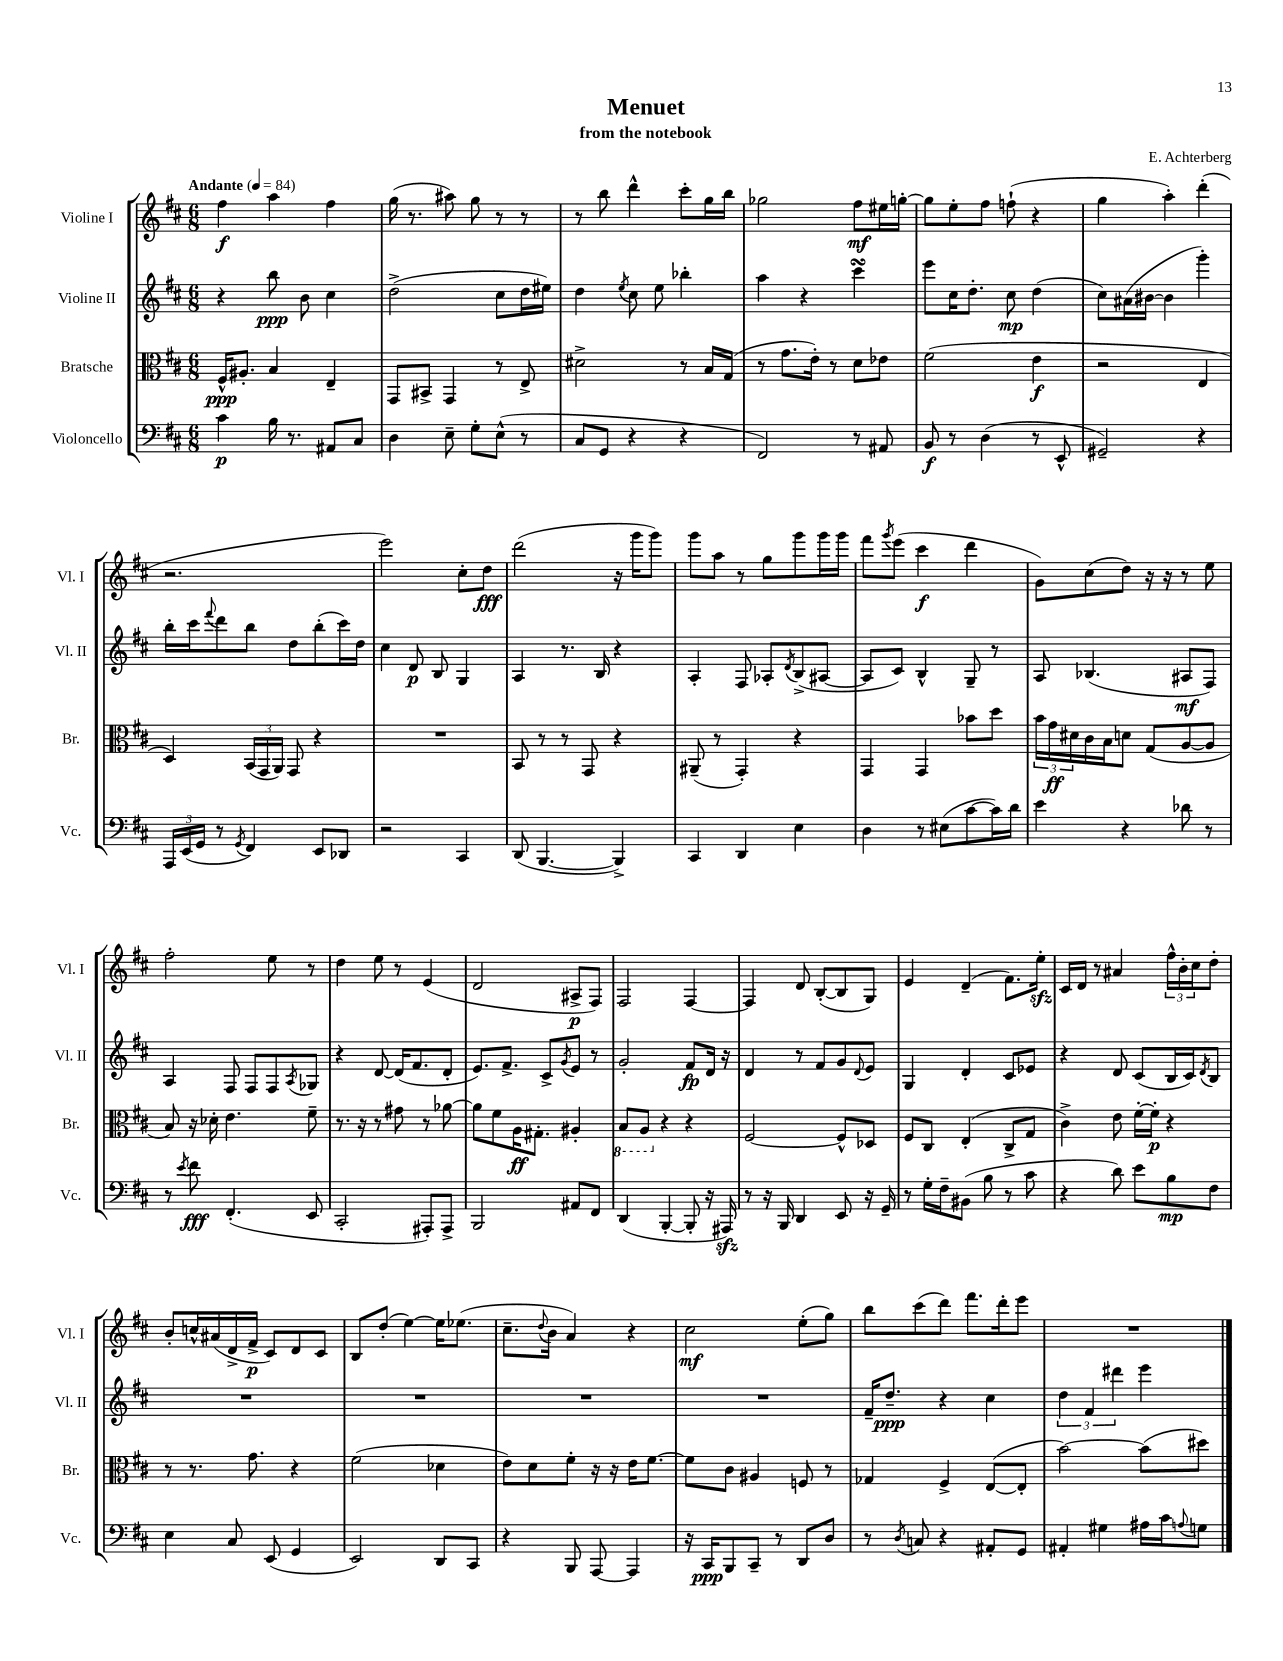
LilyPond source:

\header { title = "Menuet" composer = "E. Achterberg" subtitle = "from the notebook" }
<<
\new StaffGroup <<
\new Staff = "s0" \with { instrumentName = "Violine I" shortInstrumentName = "Vl. I" } {
    \clef treble \key d \major \numericTimeSignature \time 6/8 \tempo "Andante" 4 = 84
    fis''4\f a''4 fis''4 |
    g''16( r8. ais''8) g''8 r8 r8 |
    r8 b''8 d'''4-^ cis'''8-. g''16 b''16 |
    ges''2 fis''8\mf eis''16 g''16~-. |
    g''8 e''8-. fis''8 f''8-!( r4 |
    g''4 a''4-.) d'''4-.( |
    r2. |
    e'''2) cis''8-. d''8\fff |
    d'''2( r16 g'''16 g'''8) |
    g'''8 a''8 r8 g''8 g'''8 g'''16 g'''16 |
    fis'''8 \acciaccatura { g'''8 } e'''8( cis'''4\f d'''4 |
    g'8) cis''8( d''8) r16 r16 r8 e''8 |
    fis''2-. e''8 r8 |
    d''4 e''8 r8 e'4( |
    d'2 ais8->\p fis8) |
    fis2 fis4~ |
    fis4 d'8 b8~-.( b8 g8) |
    e'4 d'4--( fis'8.) e''16-.\sfz |
    cis'16 d'16 r8 ais'4 \tuplet 3/2 { fis''16-^ b'16-. cis''16 } d''8-. |
    b'8-. c''16-^ ais'16( d'16-> fis'16->\p cis'8) d'8 cis'8 |
    b8 d''8-.( e''4~) e''16 ees''8.( |
    cis''8.-- \appoggiatura { d''8 } b'16 a'4) r4 |
    cis''2\mf e''8-.( g''8) |
    b''8 cis'''8( d'''8) fis'''8. d'''16-. e'''8 |
    R2. \bar "|." |
}
\new Staff = "s1" \with { instrumentName = "Violine II" shortInstrumentName = "Vl. II" } {
    \clef treble \key d \major \numericTimeSignature \time 6/8
    r4 b''8\ppp b'8 cis''4 |
    d''2->( cis''8 d''16 eis''16) |
    d''4 \acciaccatura { e''8 } cis''8 e''8 bes''4-. |
    a''4 r4 cis'''4\turn |
    e'''8 cis''16 d''8.-. cis''8\mp d''4( |
    cis''8) ais'16( bis'16~ bis'4 g'''4-.) |
    b''16-. cis'''16 \appoggiatura { fis'''8 } d'''8 b''8 d''8 b''8-.( cis'''16) d''16 |
    cis''4 d'8\p b8 g4 |
    a4 r8. b16 r4 |
    a4-. fis8 aes8-. \acciaccatura { d'8 } b8->( ais8~ |
    ais8 cis'8) b4-^ g8-- r8 |
    a8 bes4.( ais8\mf fis8) |
    a4 fis8 fis8 fis8 \acciaccatura { a8 } ges8 |
    r4 d'8~ d'16( fis'8. d'8-. |
    e'8.) fis'8.-> cis'8-> \acciaccatura { g'8 } e'8 r8 |
    g'2-. fis'8\fp d'16 r16 |
    d'4 r8 fis'8 g'8 \appoggiatura { d'8 } e'8 |
    g4 d'4-. cis'8 ees'8 |
    r4 d'8 cis'8( b16 cis'16) \acciaccatura { d'8 } b8 |
    R2. |
    R2. |
    R2. |
    R2. |
    fis'16-- d''8.--\ppp r4 cis''4 |
    \tuplet 3/2 { d''4 fis'4 dis'''4 } e'''4 \bar "|." |
}
\new Staff = "s2" \with { instrumentName = "Bratsche" shortInstrumentName = "Br." } {
    \clef alto \key d \major \numericTimeSignature \time 6/8
    fis16-^\ppp ais8.-. b4 e4-- |
    g,8 bis,8-> g,4 r8 e8-> |
    dis'2-> r8 b16 g16( |
    r8 g'8. e'16-.) r8 d'8 ees'8 |
    fis'2( e'4\f |
    r2 e4 |
    d4) \tuplet 3/2 { b,16( g,16 a,16) } g,8 r4 |
    R2. |
    b,8 r8 r8 g,8 r4 |
    ais,8--( r8 g,4-.) r4 |
    g,4 g,4 bes'8 d''8 |
    \tuplet 3/2 { b'16 g'16\ff dis'16 } cis'16 b16 d'8 g8( a8~ a8 |
    b8) r16 des'16-. e'4. fis'8-- |
    r8. r16 r8 gis'8 r8 aes'8~ |
    aes'8 fis'8 a16\ff gis8.-. ais4-. |
    \ottava #-1 b,8 a,8 \ottava #0 r4 r4 |
    fis2~ fis8-^ des8 |
    fis8 cis8 e4-.( cis8-> g8 |
    cis'4->) e'8 fis'16~-. fis'16-.\p r4 |
    r8 r8. g'8. r4 |
    fis'2( des'4 |
    e'8) d'8 fis'8-. r16 r16 e'16 fis'8.~ |
    fis'8 cis'8 ais4 f8 r8 |
    ges4 fis4-> e8~( e8-. |
    b'2~) b'8( dis''8) \bar "|." |
}
\new Staff = "s3" \with { instrumentName = "Violoncello" shortInstrumentName = "Vc." } {
    \clef bass \key d \major \numericTimeSignature \time 6/8
    cis'4\p b16 r8. ais,8 cis8 |
    d4 e8-- g8-. e8-^( r8 |
    cis8 g,8 r4 r4 |
    fis,2) r8 ais,8 |
    b,8\f r8 d4( r8 e,8-^ |
    gis,2--) r4 |
    \tuplet 3/2 { a,,16 e,16( g,16 } r8 \acciaccatura { g,8 } fis,4) e,8 des,8 |
    r2 cis,4 |
    d,8( b,,4.~ b,,4->) |
    cis,4 d,4 e4 |
    d4 r8 eis8( cis'8~ cis'16) d'16 |
    e'4 r4 des'8 r8 |
    r8 \acciaccatura { e'8 } fis'8\fff fis,4.-.( e,8 |
    cis,2-. ais,,8-.) ais,,8-> |
    b,,2 ais,8 fis,8 |
    d,4( b,,4~-. b,,8-. r16 ais,,16\sfz) |
    r8 r16 b,,16 d,4 e,8 r16 g,16-- |
    r8 g16-. fis16-- bis,8( b8 r8 cis'8 |
    r4 d'8) e'8 b8\mp fis8 |
    e4 cis8 e,8( g,4 |
    e,2) d,8 cis,8 |
    r4 b,,8 a,,8~ a,,4 |
    r16 cis,16\ppp b,,8 cis,8-- r8 d,8 d8 |
    r8 \acciaccatura { d8 } c8 r4 ais,8-. g,8 |
    ais,4-. gis4 ais16 cis'16 \appoggiatura { a8 } g8 \bar "|." |
}
>>
>>
\layout { \context { \Score \remove "Bar_number_engraver" } }
